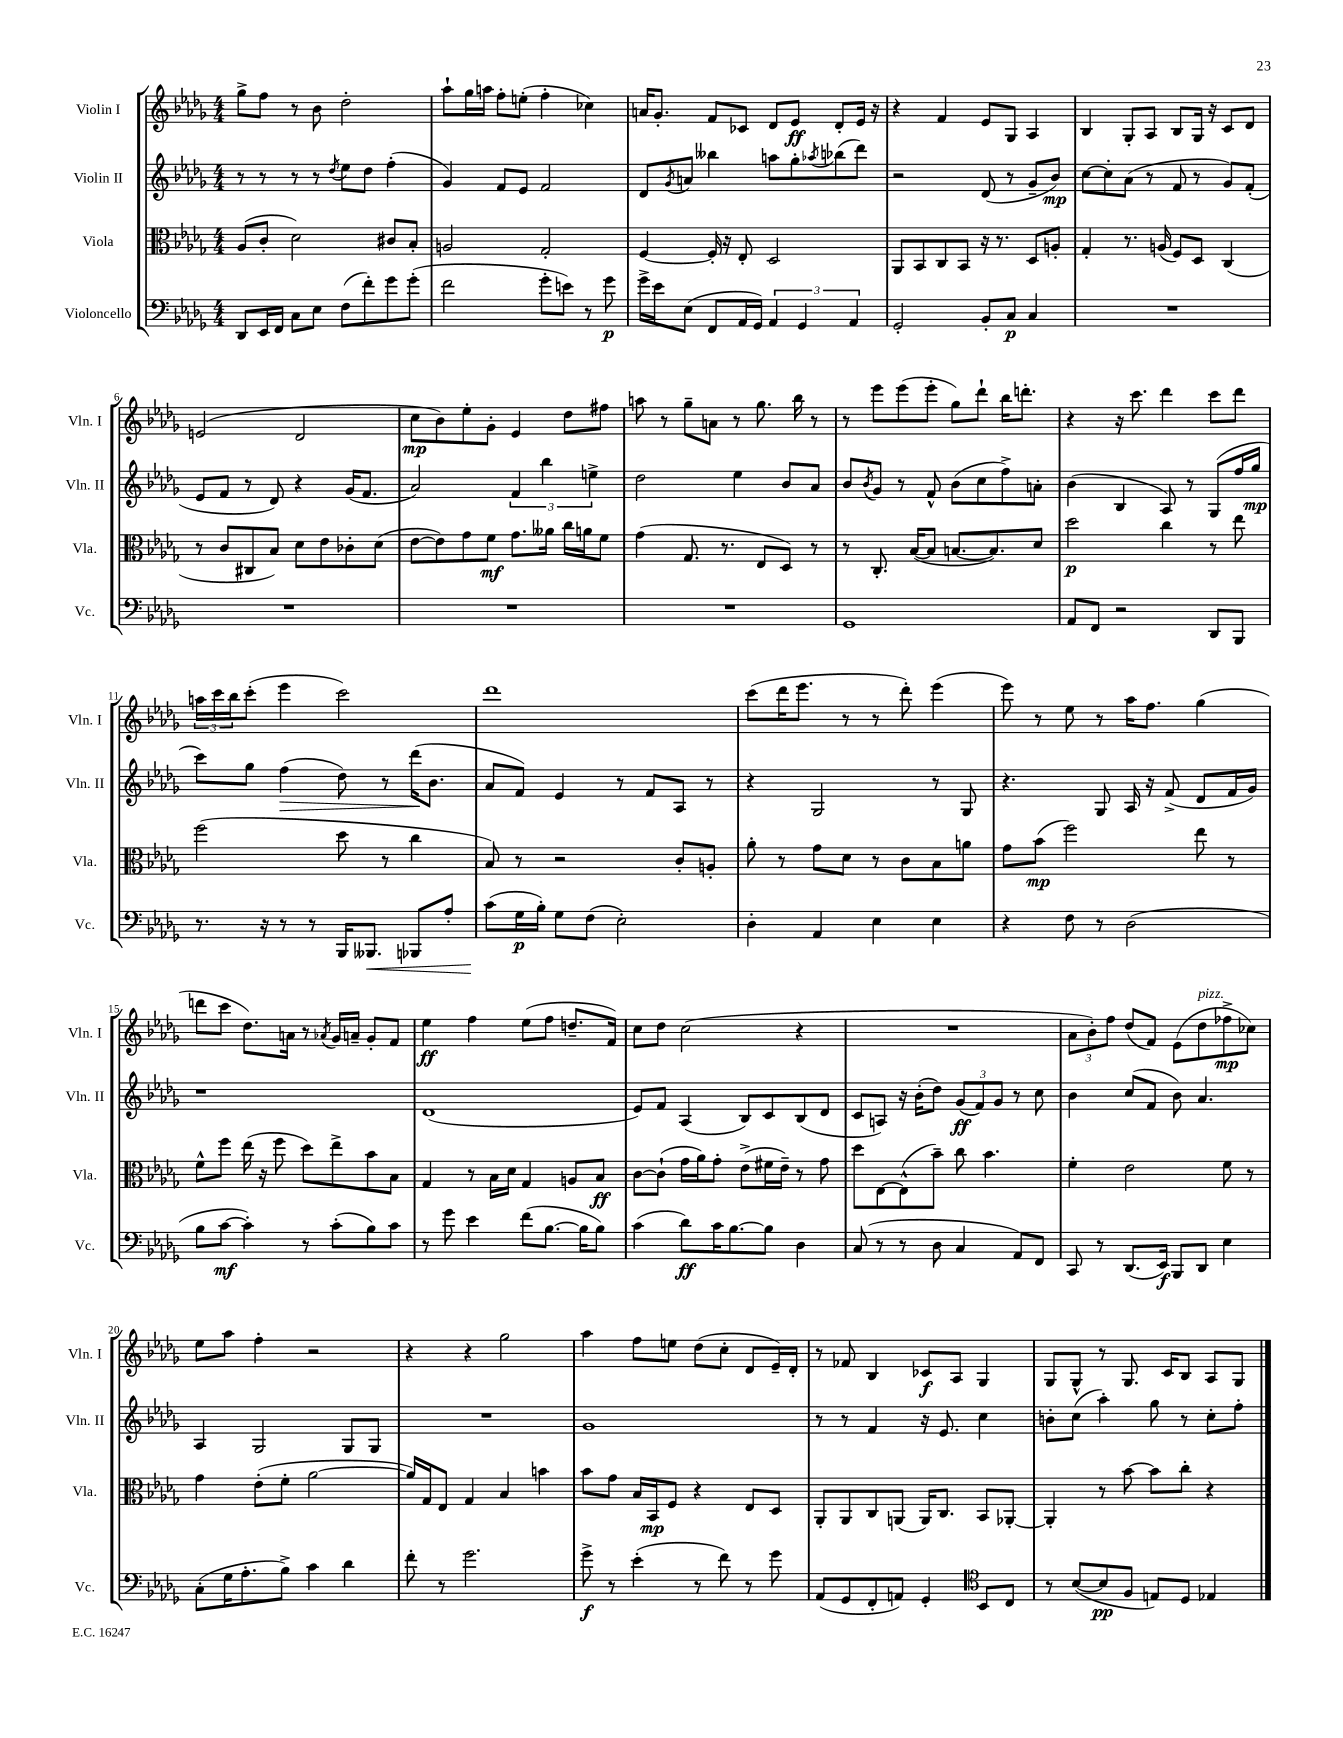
<<
\new StaffGroup <<
\new Staff = "s0" \with { instrumentName = "Violin I" shortInstrumentName = "Vln. I" } {
    \clef treble \key des \major \numericTimeSignature \time 4/4
    ges''8-> f''8 r8 bes'8 des''2-. |
    aes''8-! ges''16 a''16 f''8-. e''8-.( f''4-. ces''4) |
    a'16 ges'8.-. f'8 ces'8 des'8 ees'8\ff des'8-. ees'16 r16 |
    r4 f'4 ees'8 ges8 aes4 |
    bes4 ges8-. aes8 bes8 ges16 r16 c'8 des'8 |
    e'2( des'2 |
    c''8\mp bes'8) ees''8-. ges'8-. ees'4 des''8 fis''8 |
    a''8 r8 ges''8-- a'8 r8 ges''8. bes''16 r8 |
    r8 ees'''8 ees'''8( ees'''8-. ges''8) des'''8-! bes''16 d'''8.-. |
    r4 r16 c'''8. des'''4 c'''8 des'''8 |
    \tuplet 3/2 { a''16 c'''16 bes''16 } c'''8-.( ees'''4 c'''2) |
    des'''1 |
    c'''8( des'''16 ees'''8. r8 r8 des'''8-.) ees'''4( |
    ees'''8) r8 ees''8 r8 aes''16 f''8. ges''4( |
    d'''8 c'''8 des''8.) a'16 r8 \acciaccatura { aes'8 } ges'16 a'16-- ges'8-. f'8 |
    ees''4\ff f''4 ees''8( f''8 d''8.-- f'16) |
    c''8 des''8 c''2( r4 |
    R1 |
    \tuplet 3/2 { aes'8 bes'8-.) f''8 } des''8( f'8) ees'8( des''8^\markup { \italic "pizz." } fes''8->\mp ces''8) |
    ees''8 aes''8 f''4-. r2 |
    r4 r4 ges''2 |
    aes''4 f''8 e''8 des''8( c''8-. des'8 ees'16--) des'16-. |
    r8 fes'8 bes4 ces'8\f aes8 ges4 |
    ges8 ges8-^ r8 ges8. c'16 bes8 aes8 ges8 \bar "|." |
}
\new Staff = "s1" \with { instrumentName = "Violin II" shortInstrumentName = "Vln. II" } {
    \clef treble \key des \major \numericTimeSignature \time 4/4
    r8 r8 r8 r8 \acciaccatura { des''8 } ees''8 des''8 f''4-.( |
    ges'4) f'8 ees'8 f'2 |
    des'8 \acciaccatura { ges'8 } a'8 beses''4 a''8 ges''8-. \acciaccatura { aes''8 } bes''8( des'''8) |
    r2 des'8( r8 ges'8-- bes'8\mp) |
    c''8~ c''8-. aes'8( r8 f'8 r8 ges'8) f'8-.( |
    ees'8 f'8 r8 des'8) r4 ges'16( f'8. |
    aes'2) \tuplet 3/2 { f'4 bes''4 e''4-> } |
    des''2 ees''4 bes'8 aes'8 |
    bes'8 \acciaccatura { bes'8 } ges'8 r8 f'8-^ bes'8( c''8 f''8->) a'8-. |
    bes'4( bes4 aes8) r8 ges8( f''16 ges''16\mp |
    c'''8) ges''8 f''4\>( des''8) r8 des'''16\!( bes'8. |
    aes'8 f'8) ees'4 r8 f'8 aes8 r8 |
    r4 ges2 r8 ges8 |
    r4. ges8 aes16 r16 f'8->( des'8 f'16 ges'16) |
    r1 |
    des'1( |
    ees'8) f'8 aes4( bes8) c'8 bes8( des'8 |
    c'8 a8) r16 bes'16-.( des''8) \tuplet 3/2 { ges'8\ff( f'8) ges'8 } r8 c''8 |
    bes'4 c''8( f'8 bes'8) aes'4. |
    aes4 ges2 ges8 ges8 |
    R1 |
    ges'1 |
    r8 r8 f'4 r16 ees'8. c''4 |
    b'8-. c''8( aes''4-.) ges''8 r8 c''8-. f''8-. \bar "|." |
}
\new Staff = "s2" \with { instrumentName = "Viola" shortInstrumentName = "Vla." } {
    \clef alto \key des \major \numericTimeSignature \time 4/4
    aes8( c'8-. des'2) cis'8 bes8-. |
    a2 ges2-. |
    f4~ f16-. r16 ees8-. des2 |
    aes,8 bes,8 c8 bes,8 r16 r8. des8 a8-. |
    ges4-. r8. a16( f8) des8 c4( |
    r8 c'8 cis8 bes8) des'8 ees'8 ces'8-. des'8( |
    ees'8~ ees'8) ges'8 f'8\mf ges'8. aeses'16 c''16 a'16 f'8 |
    ges'4( ges8. r8. ees8 des8) r8 |
    r8 c8.-. bes16~( bes8 b8.~ b8.) des'8 |
    des''2\p c''4 r8 ees''8 |
    f''2( des''8 r8 c''4 |
    bes8) r8 r2 c'8-. a8-. |
    aes'8-. r8 ges'8 des'8 r8 c'8 bes8 a'8 |
    ges'8 bes'8\mp( f''2) ees''8 r8 |
    f'8-^ f''8 ees''16( r16 f''8 des''8) ees''8-> bes'8 bes8 |
    ges4 r8 bes16 des'16 ges4 a8 bes8\ff |
    c'8~ c'8-!( ges'16 aes'16) ges'8-. ees'8->( fis'16 ees'16--) r8 ges'8 |
    des''8 ees8~ ees8-^( bes'8--) c''8 bes'4. |
    f'4-. ees'2 f'8 r8 |
    ges'4 ees'8-.( f'8-. aes'2~ |
    aes'16) ges16 ees8 ges4 bes4 b'4 |
    bes'8 ges'8 bes16 bes,16\mp f8 r4 ees8 des8 |
    aes,8-. aes,8 c8 a,8( a,16) c8. bes,8 aes,8~-. |
    aes,4-. r8 bes'8~ bes'8 c''8-. r4 \bar "|." |
}
\new Staff = "s3" \with { instrumentName = "Violoncello" shortInstrumentName = "Vc." } {
    \clef bass \key des \major \numericTimeSignature \time 4/4
    des,8 ees,16 f,16 c8 ees8 f8( f'8-.) ges'8 ges'8-.( |
    f'2 ges'8-. e'8) r8 ges'8\p |
    ges'16-> ees'16 ees8( f,8 aes,16 ges,16) \tuplet 3/2 { aes,4 ges,4 aes,4 } |
    ges,2-. bes,8-. c8\p c4 |
    R1 |
    R1 |
    R1 |
    R1 |
    ges,1 |
    aes,8 f,8 r2 des,8 bes,,8 |
    r8. r16 r8 r8 bes,,16 beses,,8.\< bes,,8 aes8-. |
    c'8\!( ges16\p bes16-.) ges8 f8( ees2-.) |
    des4-. aes,4 ees4 ees4 |
    r4 f8 r8 des2( |
    bes8 c'8~\mf c'4-.) r8 c'8-.( bes8) c'8 |
    r8 ges'8 ees'4 f'8( bes8.~ bes16 bes8) |
    c'4( des'8\ff) c'16 bes8.~ bes8 des4 |
    c8( r8 r8 des8 c4 aes,8) f,8 |
    c,8 r8 des,8.( ees,16\f) bes,,8 des,8 ees4 |
    c8-.( ges16 aes8.-. bes8->) c'4 des'4 |
    f'8-. r8 ges'2. |
    ges'8->\f r8 ees'4-.( r8 f'8) r8 ges'8 |
    aes,8( ges,8 f,8-. a,8) ges,4-. \clef tenor bes,8 c8 |
    r8 bes8~( bes8\pp f8 e8) des8 ees4 \bar "|." |
}
>>
>>
